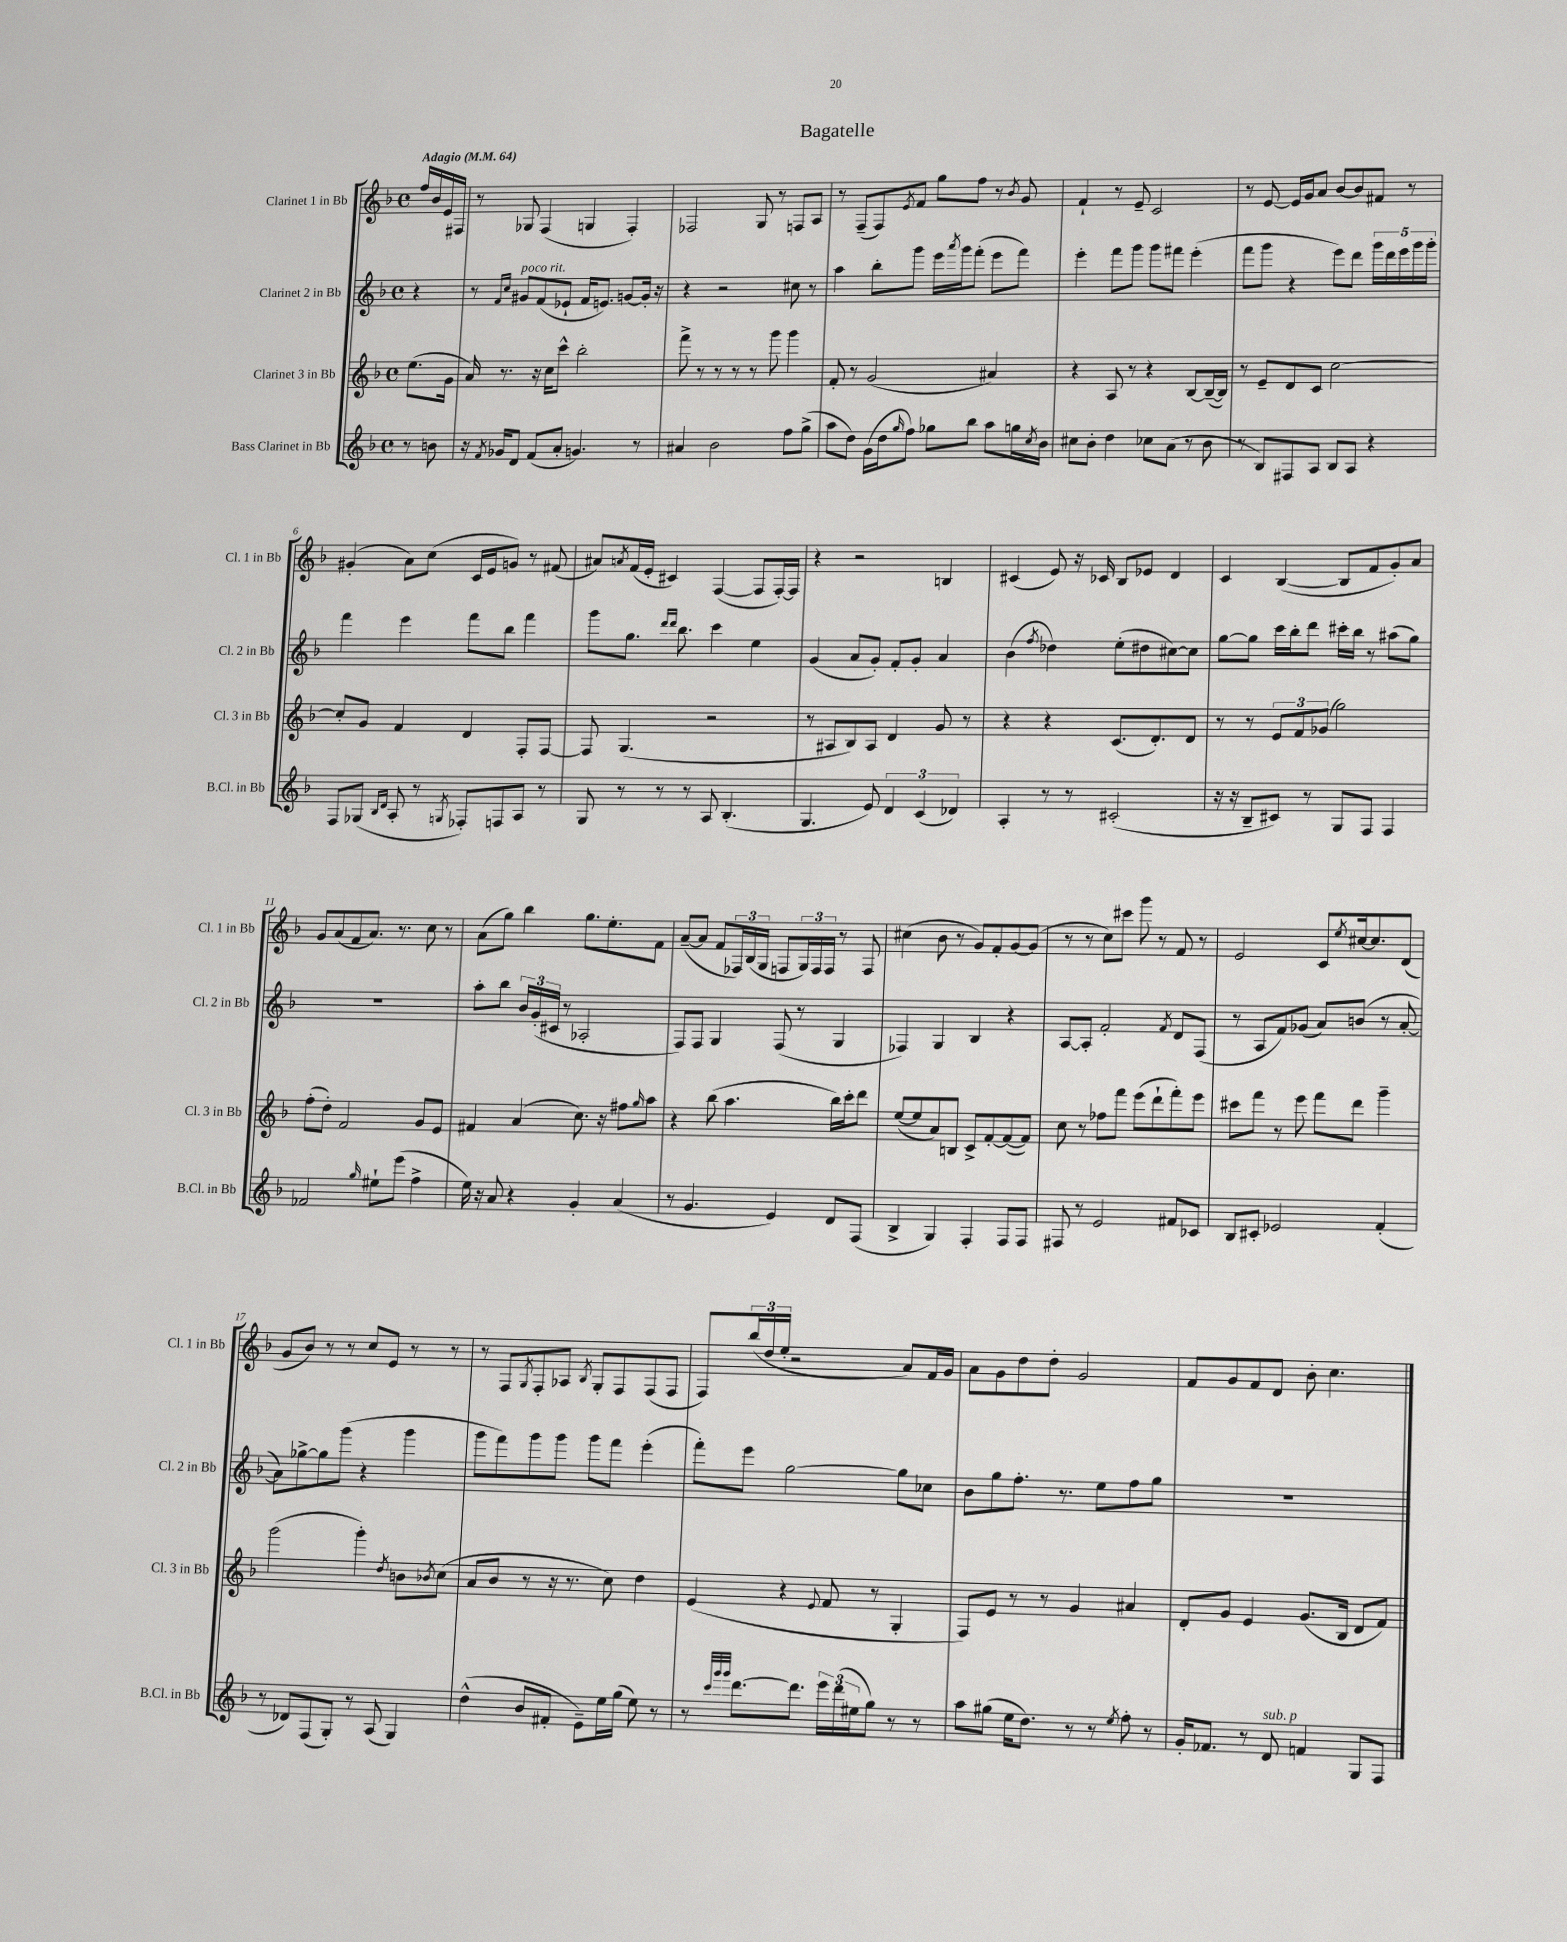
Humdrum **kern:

**kern	**kern	**kern	**kern
*staff4	*staff3	*staff2	*staff1
*clefG2	*clefG2	*clefG2	*clefG2
*k[b-]	*k[b-]	*k[b-]	*k[b-]
*M4/4	*M4/4	*M4/4	*M4/4
*met(c)	*met(c)	*met(c)	*met(c)
*MM64	*MM64	*MM64	*MM64
8r	(8.ee	4r	16ff
.	.	.	16b-
8b	.	.	16e
.	16g	.	16F#
=	=	=	=
16r	16a)	8r	8r
8qf	.	.	.
16g-	8.r	.	.
.	.	16qqf	.
.	.	16qqcc	.
8d	.	8g#	8G-
(8f	16r	(8f	(4F
.	16cc	.	.
8a'	8ccc^^	8e-`	.
4.g)	2bb-'	16f	4G
.	.	8.e)	.
.	.	[8g	4F')
8r	.	16g']	.
.	.	16r	.
=	=	=	=
4a#	8fff^	4r	2F-
.	8r	.	.
2b-	8r	2r	.
.	8r	.	.
.	8r	.	8G
.	8ggg	.	8r
8ff	4ggg	8cc#	8F
(8gg^	.	8r	8A
=	=	=	=
8aa	8f'	4aa	8r
8dd)	8r	.	(8F~
(16g	(2g	8bb-'	8F)
16dd	.	.	.
16qqgg	.	.	8qe
8ff)	.	8ggg	8f
8gg-	.	16eee	8gg
.	.	8qaaa	.
.	.	16ggg	.
8bb-	.	(8fff'	8ff
8aa	4a#)	8eee	8r
.	.	.	8qb-
16gg	.	8fff)	8g
8qcc	.	.	.
16b-	.	.	.
=	=	=	=
8cc#	4r	4eee'	4f`
8b-'	.	.	.
4dd	8A	8fff	8r
.	8r	8ggg	8e~
8cc-	4r	8ggg	2c
(8a	.	8fff#	.
8r	[8B-	(4eee'	.
8b-	(16B-~_	.	.
.	16B-])	.	.
=	=	=	=
8r	8r	8fff	8r
8B-)	8e~	8ggg	[8e
8F#	8d	4r	16e]
.	.	.	16g
8A	8c	.	8a
8B-	[2cc	8eee)	[8b-
8A	.	8ddd	8b-]
4r	.	20ggg	8f#
.	.	20ddd	.
.	.	20eee	.
.	.	.	8r
.	.	20ggg	.
.	.	20ggg'	.
=	=	=	=
8F	8cc']	4fff	(4g#'
(8G-	8g	.	.
16qqB-	.	.	.
16qqd	.	.	.
8A'	4f	4eee	8a)
8r	.	.	(8cc
8qG	.	.	.
8F-')	4d	8fff	16c
.	.	.	16e
8F	.	8bb-	8g)
8A	8F'	4fff	8r
8r	[8F	.	(8f#
=	=	=	=
8G	8F]	8ggg	8a#)
.	.	.	8qa
8r	(4.G	8.gg	(16f
.	.	.	16e'
8r	.	.	4c#)
.	.	16qqddd	.
.	.	16qqddd	.
.	.	8.bb-	.
8r	.	.	.
8A	2r	4ccc	([4F
(4.B-'	.	.	.
.	.	4ee	8F]
.	.	.	[16F')
.	.	.	16F]
=	=	=	=
4.G	8r	(4g	4r
.	8A#	.	.
.	8B-)	8a	2r
8e)	8A#	8g')	.
6d	4d	8f'	.
.	.	8g'	.
(6c	.	.	.
.	8g	4a	4B
6d-)	.	.	.
.	8r	.	.
=	=	=	=
4A'	4r	(4b-	(4c#
.	.	8qff	.
8r	4r	4dd-)	8e)
8r	.	.	16r
.	.	.	16c-
(2c#'	(8.c	(8ee'	8B-
.	.	8dd#	8e-
.	8.d')	.	.
.	.	[8cc#)	4d
.	8d	8cc#]	.
=	=	=	=
16r	8r	[8gg	4c
16r	.	.	.
8B-~	8r	8gg]	.
8c#)	12e	16ccc	([4B-
.	.	16bb-'	.
.	12f	.	.
8r	.	8ddd	.
.	(12g-	.	.
8G	2gg)	16ccc#'	8B-]
.	.	16bb-	.
8F	.	8r	8f
4F	.	(8aa#	8g')
.	.	8gg)	8a
=	=	=	=
2f-	(8ff'	1r	8g
.	8dd')	.	(8a
.	2f	.	8f
.	.	.	8.a)
16qqgg	.	.	.
8ee#`	.	.	.
.	.	.	8.r
(8eee	.	.	.
4ff^	8g	.	8cc
.	8e	.	8r
=	=	=	=
16ee)	4f#	8aa'	(8a
16r	.	.	.
8a	.	8bb-	8gg)
4r	(4a	24b-	4bb-
.	.	(24g'	.
.	.	24c#	.
.	.	8r	.
4g'	8.cc)	2A-'	8.gg
.	16r	.	8.ee'
(4a	8ff#	.	.
.	16qqgg	.	.
.	8aa	.	8f
=	=	=	=
8r	4r	8F)	([8a~
4.g	.	8F	8a]
.	(8bb-	4G	8f
.	4.aa	.	24F-)
.	.	.	(24B-
.	.	.	24G
4e)	.	(8F	8F
.	.	8r	24G)
.	.	.	24F
.	.	.	24F
8d	16bb-)	4G	8r
.	16ccc'	.	.
(8F	8ddd	.	8F
=	=	=	=
4B-^	([8ee	4F-)	(4cc#
.	8ee]	.	.
4G)	8a)	4G	8b-
.	8B	.	8r
4F'	8c^	4B-	8g)
.	[8f'	.	8f'
8F	(8f_	4r	[8g
8F	8f])	.	(8g]
=	=	=	=
8F#	8cc	[8A	8r
8r	8r	8A']	8r
2e	8ff-	2f'	8cc)
.	8fff	.	8ccc#
.	(8eee	.	8ggg
.	8ddd`	.	8r
.	.	8qf	.
8f#	8fff')	8d	8f
8c-	8eee	(8F	8r
=	=	=	=
8B-	8ccc#	8r	2e
8c#'	8fff	8A	.
2e-	8r	8f)	.
.	8eee	(8g-	.
.	8fff	8a)	8c
.	.	.	8qee
.	8ddd	(8b	[16cc#
.	.	.	8.cc#]
(4f'	4ggg~	8r	.
.	.	[8a'	(8d
=	=	=	=
8r	(2ggg	8a])	8g
8d-)	.	[8gg-^	8b-)
(8F	.	8gg-]	8r
8G')	.	(8ggg	8r
8r	4ggg')	4r	8cc
(8A	.	.	8e
.	8qdd	.	.
4G)	8b	4ggg	8r
.	8qb-	.	.
.	(8cc	.	8r
=	=	=	=
(4dd^^	8a	8ggg	8r
.	8b-	8fff)	8F
.	.	.	8qG
8b-	8r	8ggg	8F'
8f#'	16r	8ggg	8A-
.	8.r	.	.
.	.	.	8qB-
8e~)	.	8ggg	8G'
16ee	8cc)	8fff	8F
(16gg	.	.	.
8ee)	4dd	(4eee'	(8F
8r	.	.	8F
=	=	=	=
8r	(4e	8fff')	8F)
32qqccc	.	.	.
32qqggg	.	.	.
32qqggg	.	.	.
[8.ddd	.	8eee	(24bb-
.	.	.	24dd
.	.	.	24ee'
.	4r	[2gg	2r
8.ddd]	.	.	.
.	8qqe	.	.
24eee	8f	.	.
(24ddd	.	.	.
24ee#	.	.	.
8gg)	8r	.	.
8r	4G'	8gg]	8a)
8r	.	8cc-	16f
.	.	.	16g
=	=	=	=
8aa	8F)	8b-	8a
(8gg#	8e	8gg	8g
16ee	8r	8.ff'	8dd
8.dd)	.	.	.
.	8r	.	8dd'
.	.	8.r	.
8r	4g	.	2g
8r	.	8ee	.
8qee	.	.	.
8ff'	4a#	8ff	.
8r	.	8gg	.
=	=	=	=
16g'	8d'	1r	8f
8.f-	.	.	.
.	8g	.	8g
8r	4e	.	8f
8d	.	.	8d
4f	(8.g	.	8b-'
.	.	.	4.cc
.	16B-	.	.
8G	8d	.	.
8F	8f)	.	.
==	==	==	==
*-	*-	*-	*-
